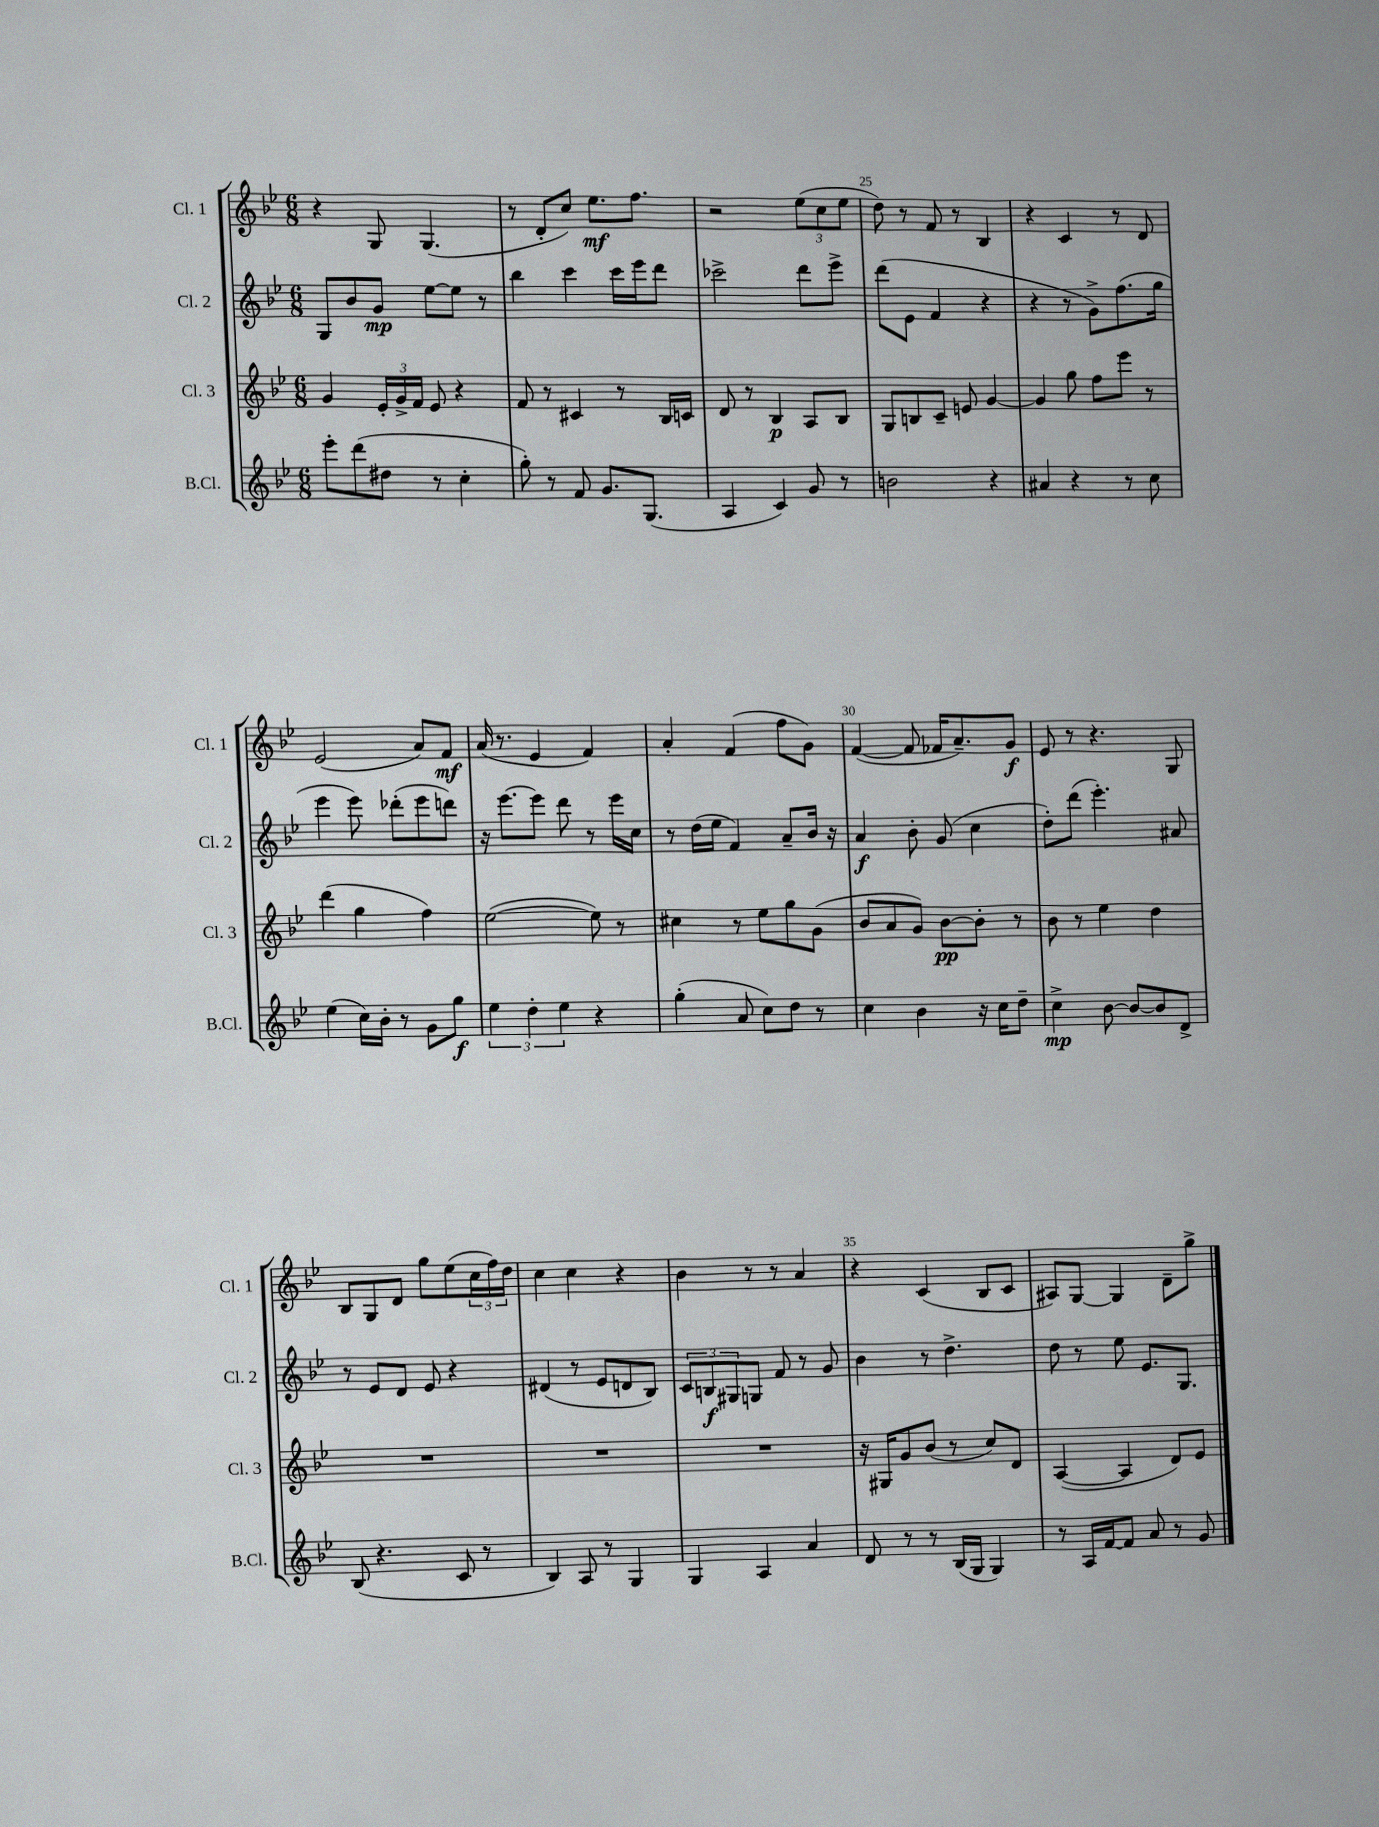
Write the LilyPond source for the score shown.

<<
\new StaffGroup <<
\new Staff = "s0" \with { instrumentName = "Cl. 1" shortInstrumentName = "Cl. 1" } {
    \clef treble \key bes \major \numericTimeSignature \time 6/8
    r4 g8 g4.( |
    r8 d'8-. c''8) ees''8.\mf f''8. |
    r2 \tuplet 3/2 { ees''8( c''8 ees''8 } |
    d''8) r8 f'8 r8 bes4 |
    r4 c'4 r8 d'8 |
    ees'2( a'8) f'8\mf |
    a'16( r8. ees'4 f'4) |
    a'4-. f'4( f''8 g'8) |
    f'4~( f'8 fes'16 a'8.--) g'8\f |
    ees'8 r8 r4. g8 |
    bes8 g8 d'8 g''8 ees''8( \tuplet 3/2 { c''16 f''16) d''16 } |
    c''4 c''4 r4 |
    bes'4 r8 r8 a'4 |
    r4 c'4( bes8 c'8 |
    ais8) g8~ g4 d'8-- g''8-> \bar "|." |
}
\new Staff = "s1" \with { instrumentName = "Cl. 2" shortInstrumentName = "Cl. 2" } {
    \clef treble \key bes \major \numericTimeSignature \time 6/8
    g8 bes'8 g'8\mp ees''8~ ees''8 r8 |
    bes''4 c'''4 c'''16 ees'''16 d'''8 |
    ces'''2-> d'''8 ees'''8-> |
    d'''8( ees'8 f'4 r4 |
    r4 r8 g'8->) f''8.( g''16 |
    ees'''4 ees'''8) des'''8-.( ees'''8 d'''8) |
    r16 ees'''8.~ ees'''8 d'''8 r8 ees'''16 c''16 |
    r8 d''16( ees''16 f'4) a'8-- bes'16 r16 |
    a'4\f bes'8-. g'8( c''4 |
    d''8-.) d'''8( ees'''4.-.) ais'8 |
    r8 ees'8 d'8 ees'8 r4 |
    dis'4( r8 ees'8 d'8 bes8) |
    \tuplet 3/2 { c'8 b8\f gis8 } g8 f'8 r8 g'8 |
    bes'4 r8 d''4.-> |
    d''8 r8 ees''8 ees'8. g8. \bar "|." |
}
\new Staff = "s2" \with { instrumentName = "Cl. 3" shortInstrumentName = "Cl. 3" } {
    \clef treble \key bes \major \numericTimeSignature \time 6/8
    g'4 \tuplet 3/2 { ees'16-. g'16-> f'16 } ees'8 r4 |
    f'8 r8 cis'4 r8 bes16 c'16 |
    d'8 r8 bes4\p a8 bes8 |
    g8 b8 c'8-- e'8 g'4~ |
    g'4 g''8 f''8 ees'''8 r8 |
    d'''4( g''4 f''4) |
    ees''2~( ees''8) r8 |
    cis''4 r8 ees''8 g''8 g'8( |
    bes'8 a'8 g'8) bes'8~\pp bes'8-. r8 |
    bes'8 r8 ees''4 d''4 |
    R2. |
    R2. |
    R2. |
    r16 gis16 g'8 bes'8( r8 c''8) d'8 |
    a4~( a4 d'8) ees'8 \bar "|." |
}
\new Staff = "s3" \with { instrumentName = "B.Cl." shortInstrumentName = "B.Cl." } {
    \clef treble \key bes \major \numericTimeSignature \time 6/8
    ees'''8-. d'''8( dis''8 r8 c''4-. |
    g''8-.) r8 f'8 g'8. g8.( |
    a4 c'4) g'8 r8 |
    b'2 r4 |
    ais'4 r4 r8 c''8 |
    ees''4( c''16) bes'16-. r8 g'8 g''8\f |
    \tuplet 3/2 { ees''4 d''4-. ees''4 } r4 |
    g''4-.( a'8 c''8) d''8 r8 |
    c''4 bes'4 r16 c''16 d''8-- |
    c''4->\mp bes'8~ bes'8~ bes'8 d'8-> |
    bes8( r4. c'8 r8 |
    bes4) a8 r8 g4 |
    g4 a4 a'4 |
    d'8 r8 r8 bes16( g16 g4) |
    r8 a16 f'16~ f'8 a'8 r8 g'8 \bar "|." |
}
>>
>>
\layout { \context { \Score currentBarNumber = #22 \override BarNumber.break-visibility = ##(#f #t #t) barNumberVisibility = #(every-nth-bar-number-visible 5) } }
